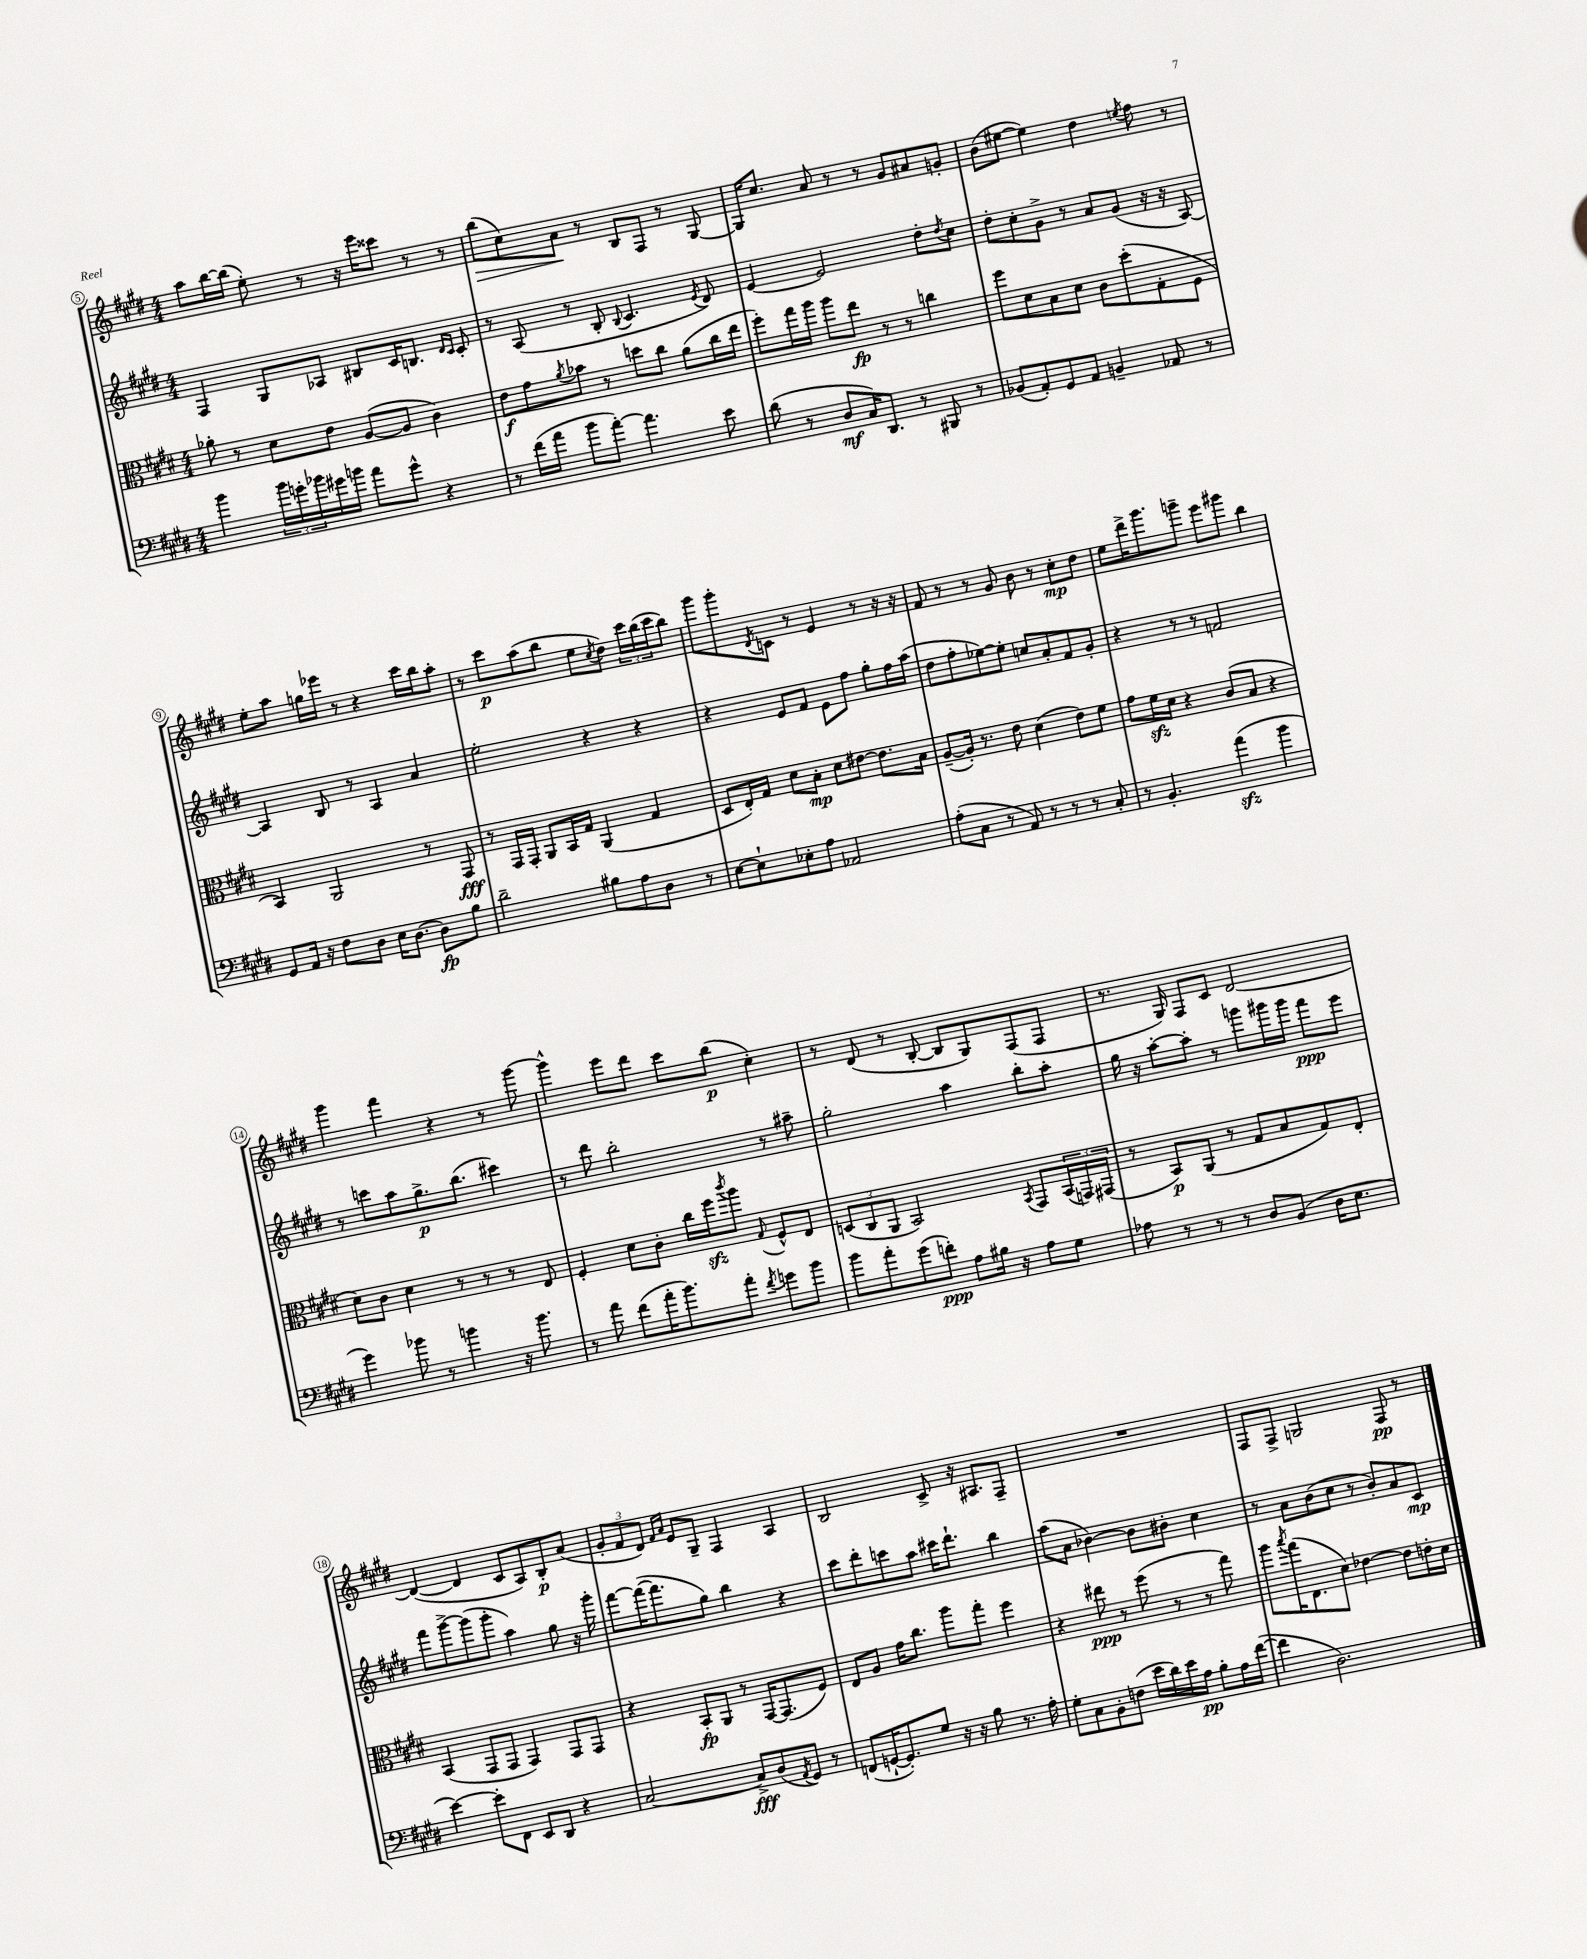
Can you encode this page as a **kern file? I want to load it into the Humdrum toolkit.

**kern	**dynam	**kern	**dynam	**kern	**dynam	**kern	**dynam
*part4	*part4	*part3	*part3	*part2	*part2	*part1	*part1
*staff4	*staff4	*staff3	*staff3	*staff2	*staff2	*staff1	*staff1
*clefF4	*	*clefC3	*	*clefG2	*	*clefG2	*
*k[f#c#g#d#]	*	*k[f#c#g#d#]	*	*k[f#c#g#d#]	*	*k[f#c#g#d#]	*
*M4/4	*	*M4/4	*	*M4/4	*	*M4/4	*
=5	=5	=5	=5	=5	=5	=5	=5
4b\	.	8a-X'\	.	4F#/	.	8aa\L	.
.	.	8r	.	.	.	[16bb\L	.
.	.	.	.	.	.	(16bb\JJ]	.
24b\LL	.	8d#\L	.	8G#/L	.	8ee'\)	.
24gn'\	.	.	.	.	.	.	.
24b-X\	.	.	.	.	.	.	.
16g#X\	.	8e\J	.	8A-X/J	.	8r	.
16bn\JJ	.	.	.	.	.	.	.
8a\L	.	([8A/L	.	8B#X/L	.	16r	.
.	.	.	.	.	.	16eee\KL	.
8g#^^\J	.	8A/J]	.	16c#/K	.	8ccc##X\J	.
.	.	.	.	8.Bn/J	.	.	.
4r	.	4c#\)	.	.	.	8r	.
.	.	.	.	16qqd#/LL	.	.	.
.	.	.	.	16qqc#/JJ	.	.	.
.	.	.	.	8c#'/	.	8r	.
=6	=6	=6	=6	=6	=6	=6	=6
!	!	!	!	!	!	!	!LO:HP:b
8r	.	8e\L	f	8r	.	(8bb\L	>
(16f#\LL	.	8g#\	.	(8A/	.	8cc#\)	.
16a\JJ	.	.	.	.	.	.	.
.	.	8qa/	.	.	.	.	.
8b\L	.	8b-X\J	.	8r	.	8a\J	.
[8a'\J)	.	8r	.	8B'/	.	8r	]
.	.	.	.	8qqB/	.	.	.
4.a\]	.	8ddn\L	.	4.c#/	.	8B/L	.
.	.	8cc#\J	.	.	.	8F#/J	.
.	.	(8a\L	.	.	.	8r	.
.	.	.	.	8qe/	.	.	.
8e\	.	16cc#\L	.	8d#/)	.	[8G#/	.
.	.	16ee\JJ	.	.	.	.	.
=7	=7	=7	=7	=7	=7	=7	=7
(8d#\	.	8ff#'\L)	.	[4e/	.	16G#/KL]	.
.	.	.	.	.	.	8.cc#/J	.
8r	.	16gg#\L	.	.	.	.	.
.	.	16aa\JJ	.	.	.	.	.
8D#/L	mf	8aa\L	.	2e/]	.	8a/	.
16C#/K)	.	8ee\J	fp	.	.	8r	.
8.DD#/J	.	.	.	.	.	.	.
.	.	8r	.	.	.	8r	.
8r	.	8r	.	.	.	8g#/L	.
8BBB#X/	.	4ccn\	.	8dd#'\L	.	8a#X/	.
.	.	.	.	8qdd#/	.	.	.
8r	.	.	.	8cc#\J	.	8gn'/J	.
=8	=8	=8	=8	=8	=8	=8	=8
(8BB-X/L	.	8ff#\L	.	8dd#'\L	.	(8b\L	.
8AA'/)	.	8d#\	.	8cc#'\	.	[8ee#X\J	.
8GG#/	.	8B\	.	8g#^\J	.	4ee#\])	.
8AA/J	.	8d#\J	.	8r	.	.	.
4BBn~/	.	8c#\L	.	8a/L	.	4dd#\	.
.	.	(8dd#'\	.	(8g#/J	.	.	.
.	.	.	.	.	.	8qeen/	.
8AA-X/	.	8G#'\	.	16r	.	8ff#\	.
.	.	.	.	16r	.	.	.
8r	.	8F#\J	.	[8A/)	.	8r	.
!!LO:LB:g=z
=9	=9	=9	=9	=9	=9	=9	=9
8GG#/L	.	4BB/)	.	4A/]	.	8ee'\L	.
16AA/Jk	.	.	.	.	.	8aa\J	.
16r	.	.	.	.	.	.	.
8F#\L	.	2AA/	.	8B/	.	16ggn\LL	.
.	.	.	.	.	.	16eee-X\JJ	.
8D#\J	.	.	.	8r	.	8r	.
16E\KL	.	.	.	4A/	.	4r	.
[8.D#\J	.	.	.	.	.	.	.
8D#\L]	fp	8r	.	4a/	.	16ccc#\LL	.
.	.	.	.	.	.	16bb\J	.
8B\J	.	8GG#/	fff	.	.	8aa'\J	.
=10	=10	=10	=10	=10	=10	=10	=10
2d#~\	.	8r	.	2ee'\	.	8r	.
.	.	16GG#/LL	.	.	.	8ccc#\L	p
.	.	16GG#'/JJ	.	.	.	.	.
.	.	8AA/L	.	.	.	(8aa\	.
.	.	16BB/L	.	.	.	8bb\J	.
.	.	16G#/JJ	.	.	.	.	.
8B#X\L	.	(4AA/	.	4r	.	8ee\L	.
.	.	.	.	.	.	8qcc#/	.
8A\	.	.	.	.	.	8dd#\J)	.
8D#\J	.	4G#/	.	4r	.	24ccc#\LL	.
.	.	.	.	.	.	(24bb\	.
.	.	.	.	.	.	24ccc#\J	.
8r	.	.	.	.	.	8bb\J)	.
=11	=11	=11	=11	=11	=11	=11	=11
[8E\L	.	8D#/L	.	4r	.	8ggg#\L	.
8E`\]	.	16E'/L)	.	.	.	8ggg#'\	.
.	.	16G#/JJ	.	.	.	.	.
.	.	.	.	.	.	8qd#/	.
8E-X'\	.	8d#\L	.	8e/L	.	8cn\J	.
8A\J	.	8B'\J	mp	8f#/J	.	8r	.
2AA-X/	.	8d#\L	.	8e\L	.	4e/	.
.	.	[8e#X\J	.	8ff#\J	.	.	.
.	.	8.e#\L]	.	8gg#'\L	.	8r	.
.	.	.	.	16ff#\L	.	16r	.
.	.	16B\Jk	.	(16aa\JJ	.	16r	.
=12	=12	=12	=12	=12	=12	=12	=12
(8A'\L	.	([8A~/L	.	8dd#\L	.	8f#/	.
8C#\J	.	16A'/Jk])	.	8ff#'\	.	8r	.
.	.	8.r	.	.	.	.	.
8r	.	.	.	[8ee-X\)	.	8r	.
8AA/)	.	8e\	.	8ee-'\J]	.	8g#/	.
8r	.	(4d#\	.	8ccn/L	.	8b\	.
8r	.	.	.	8a'/	.	8r	.
8r	.	8e\L)	.	8f#/	.	8cc#'\L	mp
8C#'/	.	8f#\J	.	8g#'/J	.	8dd#\J	.
=13	=13	=13	=13	=13	=13	=13	=13
8r	.	8g#\L	.	4r	.	8ee\L	.
4.BB'/	.	16f#zz\L	.	.	.	16ddd#^\K	.
.	.	16d#\JJ	.	.	.	8.ggg#\	.
.	.	4r	.	8r	.	.	.
.	.	.	.	8r	.	8gggn~\J	.
(4azz\	.	(8c#/L	.	2fn/	.	8eee\L	.
.	.	8B/J	.	.	.	8ggg#X\J	.
4b\	.	4r	.	.	.	4bb\	.
!!LO:LB:g=z
=14	=14	=14	=14	=14	=14	=14	=14
4g#\)	.	8d#\L)	.	8r	.	4ggg#\	.
.	.	8c#\J	.	8cccn\L	.	.	.
8b-X\	.	4d#\	.	8aa\	.	4fff#\	.
8r	.	.	.	8.gg#^\	p	.	.
4bn\	.	8r	.	.	.	4r	.
.	.	.	.	(8.bb\J	.	.	.
.	.	8r	.	.	.	.	.
16r	.	8r	.	4ccc#X\)	.	8r	.
8.b\	.	.	.	.	.	.	.
.	.	8E/	.	.	.	[8ggg#\	.
=15	=15	=15	=15	=15	=15	=15	=15
8r	.	4F#'/	.	8r	.	4ggg#^^\]	.
8a\	.	.	.	8ddd#\	.	.	.
(8f#\L	.	8d#\L	.	2bb'\	.	8eee\L	.
16a'\K	.	8c#'\J	.	.	.	8ddd#\J	.
8.b\)	.	.	.	.	.	.	.
.	.	16cc#\LL	.	.	.	8ccc#\L	.
.	.	16ff#zz\J	.	.	.	.	.
.	.	8qccc#/	.	.	.	.	.
8a'\J	.	8aa\J	.	.	.	(8bb\J	p
8qf#/	.	8qqG#/	.	.	.	.	.
8gn\L	.	8F#^^/L	.	8r	.	4cc#'\)	.
8b\J	.	8E/J	.	8aa#X~\	.	.	.
=16	=16	=16	=16	=16	=16	=16	=16
8b\L	.	(12Dn/L	.	2gg#'\	.	8r	.
.	.	12C#/	.	.	.	.	.
8a'\	.	.	.	.	.	(8d#/	.
.	.	12AA/J	.	.	.	.	.
(8g#\	.	2BB/)	.	.	.	8r	.
8fn'\J)	ppp	.	.	.	.	[8B'/	.
8A\L	.	.	.	4aa\	.	8B/L]	.
16B#X\Jk	.	.	.	.	.	8G#/)	.
16r	.	.	.	.	.	.	.
.	.	8qBB/	.	.	.	.	.
8A\L	.	8GG#/L	.	8bb'\L	.	(8F#/	.
8G#\J	.	(24BB/L	.	8aa'\J	.	8F#/J	.
.	.	24GGn/)	.	.	.	.	.
.	.	(24GG#X/JJ	.	.	.	.	.
=17	=17	=17	=17	=17	=17	=17	=17
8A-X\	.	8r	.	16gg#\	.	8.r	.
.	.	.	.	16r	.	.	.
8r	.	8BB/L)	p	[8aa'\L	.	.	.
.	.	.	.	.	.	16G#/)	.
8r	.	(8AA/J	.	8aa'\J]	.	8F#/L	.
8r	.	8r	.	8r	.	8c#/J	.
8D#/L	.	8G#/L	.	8gggn\L	.	[2d#/	.
(8BB/J	.	8B/	.	16ggg#X\L	.	.	.
.	.	.	.	16ggg#\JJ	.	.	.
16D#\KL	.	8G#/)	.	8fff#\L	ppp	.	.
8.E\J	.	.	.	.	.	.	.
.	.	8E'/J	.	8eee\J	.	.	.
!!LO:LB:g=z
=18	=18	=18	=18	=18	=18	=18	=18
[4e\)	.	(4BB/	.	8fff#\L	.	(4d#/_	.
.	.	.	.	[8ggg#^\	.	.	.
8e'\L]	.	8GG#/L	.	(8ggg#\]	.	4d#/]	.
8FF#\J	.	8GG#/J	.	8ggg#'\J	.	.	.
8EE/L	.	4GG#/)	.	4aa\)	.	8c#/L	.
8DD#/J	.	.	.	.	.	8A/)	.
4r	.	8GG#/L	.	8gg#\	.	8B'/	p
.	.	8GG#/J	.	16r	.	(8a/J	.
.	.	.	.	16ggg#'\	.	.	.
=19	=19	=19	=19	=19	=19	=19	=19
[2C#/	.	4r	.	[8fff#\L	.	12g#'/L	.
.	.	.	.	.	.	12f#/	.
.	.	.	.	(16fff#\K_	.	.	.
.	.	.	.	.	.	12d#/J)	.
.	.	.	.	8.fff#\]	.	.	.
.	.	.	.	.	.	16qqf#/LL	.
.	.	.	.	.	.	16qqa/JJ	.
.	.	8BB'/L	fp	.	.	8e/L	.
.	.	8AA/J	.	8gg#\J)	.	8G#~/J	.
8C#^/L]	fff	8r	.	4bb\	.	4F#/	.
(8D#/	.	[16GG#/KL	.	.	.	.	.
.	.	(8.GG#/]	.	.	.	.	.
8qAA/	.	.	.	.	.	.	.
8GG#/J)	.	.	.	4r	.	4A/	.
8r	.	8F#/J)	.	.	.	.	.
=20	=20	=20	=20	=20	=20	=20	=20
(8FFn/L	.	8E/L	.	8ccc#\L	.	2B/	.
[16GGn`/K	.	8A/J	.	8ddd#'\	.	.	.
8.GG'/])	.	.	.	.	.	.	.
.	.	16g#\KL	.	8cccn\	.	.	.
.	.	8.cc#\J	.	.	.	.	.
8G#/J	.	.	.	8aa\J	.	.	.
16r	.	8aa\L	.	16ccc#X\KL	.	8c#^/	.
16r	.	.	.	8.ddd#`\J	.	.	.
8B\	.	8gg#'\J	.	.	.	16r	.
.	.	.	.	.	.	8.A#X/L	.
8.r	.	4ff#\	.	4bb\	.	.	.
.	.	.	.	.	.	8F#~/J	.
16A'\	.	.	.	.	.	.	.
=21	=21	=21	=21	=21	=21	=21	=21
8G#'\L	.	4r	.	(8aa\L	.	1r	.
8C#\	.	.	.	8a\J	.	.	.
8BB'\	.	8ee#X\	ppp	[4b-X\)	.	.	.
(8Fn\J	.	8r	.	.	.	.	.
16e\LL	.	(8ff#\	.	8b-\L]	.	.	.
16d#\)	.	.	.	.	.	.	.
16e\	.	8r	.	8b#X'\J	.	.	.
16A\JJ	pp	.	.	.	.	.	.
8B'\L	.	8r	.	4cc#\	.	.	.
16A\L	.	8gg#\)	.	.	.	.	.
([16f#\JJ	.	.	.	.	.	.	.
=22	=22	=22	=22	=22	=22	=22	=22
4f#\]	.	8aa\L	.	8r	.	8F#/L	.
.	.	8qbb/	.	.	.	.	.
.	.	(16gg#\K	.	8a\L	.	8F#^/J	.
.	.	8.E\	.	.	.	.	.
2.D#\)	.	.	.	(8b\	.	2Gn/	.
.	.	8d#\J)	.	8cc#\J	.	.	.
.	.	[4e-X\	.	8r	.	.	.
.	.	.	.	8b'/L)	.	.	.
.	.	8e-\L]	.	8a/	.	8F#/	pp
.	.	16en'\L	.	8c#/J	mp	8r	.
.	.	16d#\JJ	.	.	.	.	.
==	==	==	==	==	==	==	==
*-	*-	*-	*-	*-	*-	*-	*-
